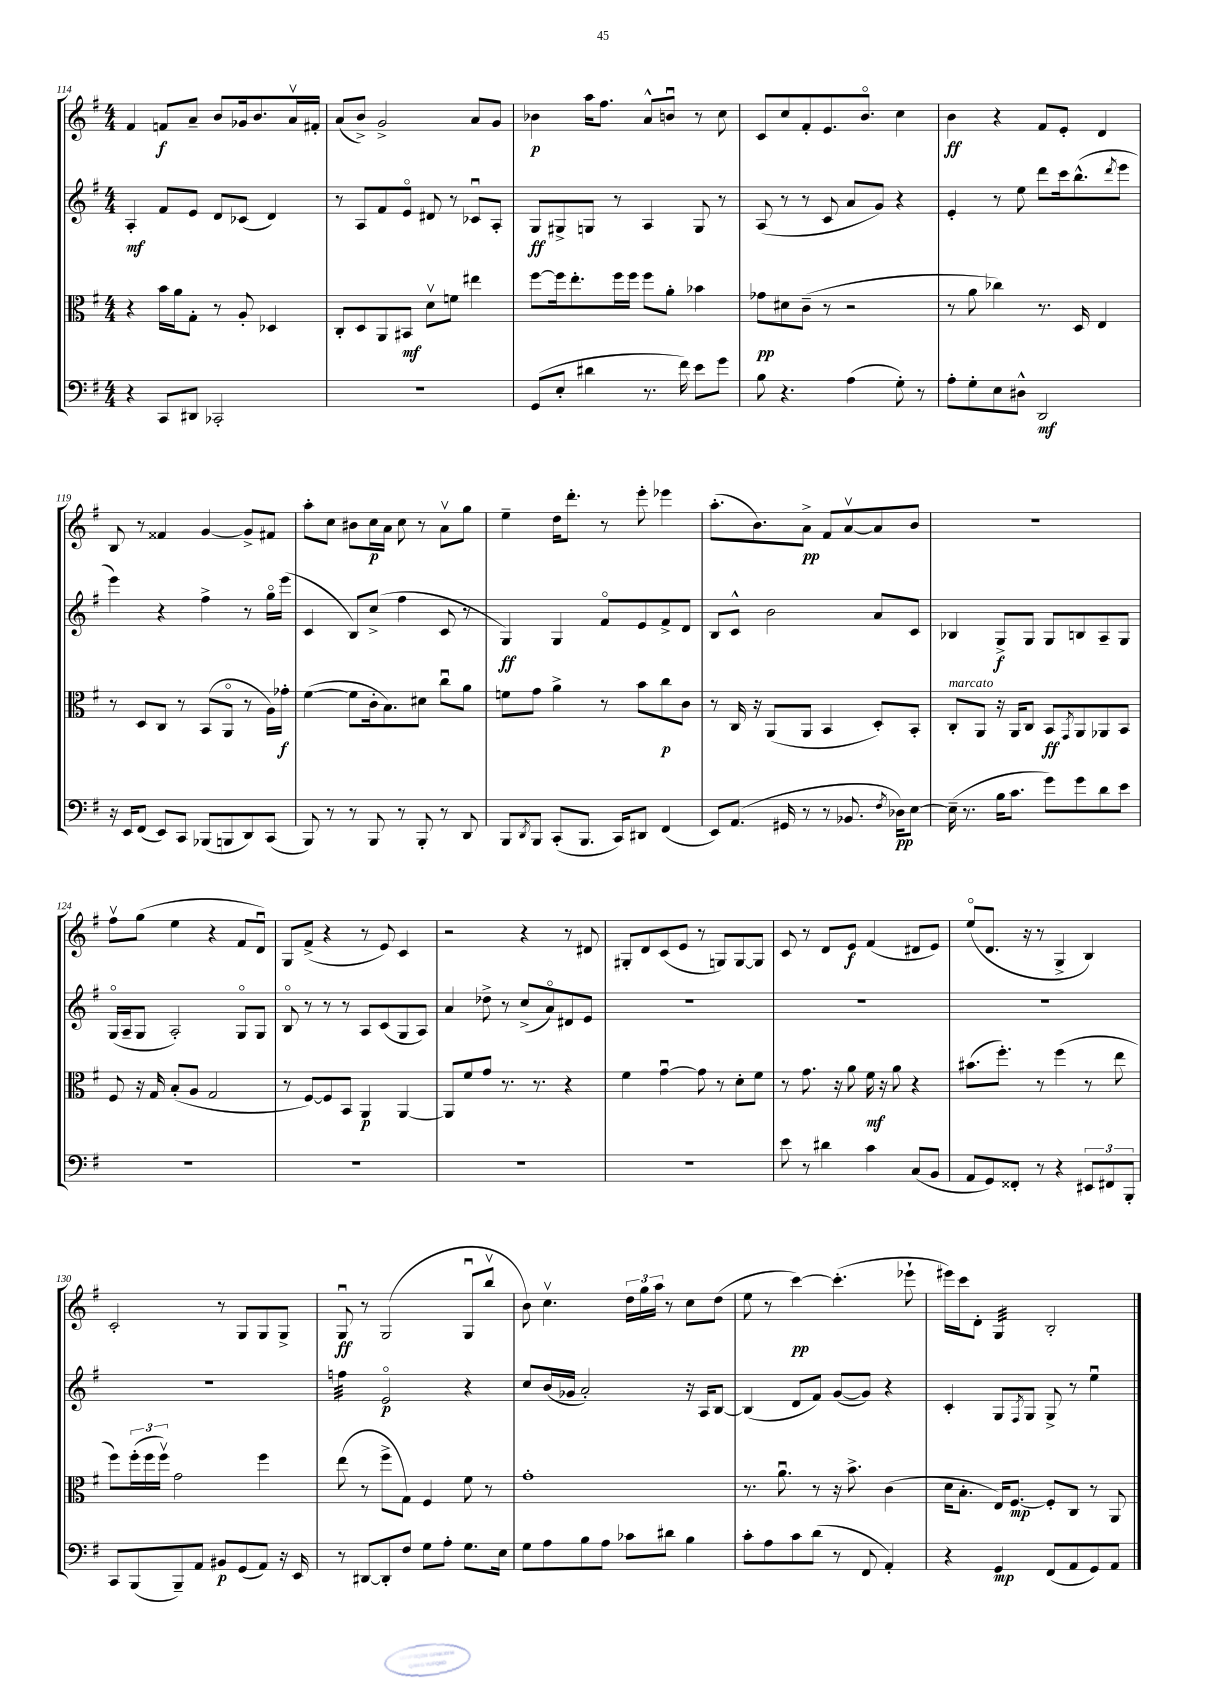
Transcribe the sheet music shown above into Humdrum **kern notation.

**kern	**kern	**kern	**kern
*staff4	*staff3	*staff2	*staff1
*clefF4	*clefC3	*clefG2	*clefG2
*k[f#]	*k[f#]	*k[f#]	*k[f#]
*M4/4	*M4/4	*M4/4	*M4/4
4r	4r	4A'	4f#
8CC	16b	8f#	8f
.	16a	.	.
8DD#	8G'	8e	8a~
2CC-'	8r	8d	8b
.	8A'	(8c-	16g-
.	.	.	8.b
.	4D-	4d)	.
.	.	.	16av
.	.	.	16f#'
=	=	=	=
1r	8C'	8r	(8a
.	8D	8A	8b^)
.	8AA	8f#	2g^
.	8BB#	8eo	.
.	8dv	8d#	.
.	8f	8r	.
.	4ee#	8c-u	8a
.	.	8A'	8g
=	=	=	=
(8GG	[8ff#	8G	4b-
8E'	16ff#]	8G#^	.
.	8.ee'	.	.
4d#	.	8G	16aa
.	.	.	8.ff#
.	16ff#	8r	.
.	16ff#	.	.
8.r	8ff#	4A	8a^^
.	8a'	.	8bu
16f#)	.	.	.
8e	4b-	8G	8r
8g	.	8r	8cc
=	=	=	=
8B	8g-	(8A	8c
4.r	8d#	8r	8cc
.	(8c~	8r	8f#'
.	8r	8c	8.e
(4A	2r	8a	.
.	.	.	8.bo
.	.	8g)	.
8G')	.	4r	4cc
8r	.	.	.
=	=	=	=
8A'	8r	4e'	4b
8G'	8a	.	.
8E	4cc-)	8r	4r
8D#^^	.	8ee	.
2DD	8.r	8ddd	8f#
.	.	16ccc	8e'
.	16D	(8.bb^^	.
.	4E	.	4d
.	.	8qddd	.
.	.	8eee	.
=	=	=	=
16r	8r	4eee)	8B
16EE	.	.	.
(8FF#	8D	.	8r
8EE)	8C	4r	4f##
8CC	8r	.	.
(8BBB-	(8BB	4ff#^	[4g
8BBB	8AAo	.	.
8DD)	8r	8r	8g^]
(8CC	16A)	16ggo	8f#
.	16g-'	(16eee	.
=	=	=	=
8BBB)	([4f#	4c	8aa'
8r	.	.	8cc
8r	8f#]	8B)	8b#
8BBB	16c'	(8cc^	16cc
.	8.B)	.	16a
8r	.	4ff#	8cc
8BBB'	8d#	.	8r
8r	8ccu	8c	8av
8DD	8a	8r	8gg
=	=	=	=
8BBB	8f	4G)	4ee~
8qDD	.	.	.
8BBB	8g	.	.
(8CC'	4a^	4G	16dd
.	.	.	8.ddd'
8.BBB	.	.	.
.	8r	8f#o	8r
16CC)	.	.	.
8DD#	8b	8e	8eee'
(4FF#	8cc	8f#^	4eee-
.	8c	8d	.
=	=	=	=
8EE)	8r	8B	(8.aa'
(8.AA	16C	8c^^	.
.	16r	.	8.b)
.	(8AA	2b	.
16GG#	.	.	.
8r	8AA	.	8a^
8r	4BB	.	8f#
8.BB-	.	.	[8av
.	8D')	8a	8a]
8qF#	.	.	.
16D-)	.	.	.
[8E	8BB'	8c	8b
=	=	=	=
(16E~]	8C'	4B-	1r
8.r	.	.	.
.	8AA	.	.
16B	16r	8G^	.
8.c	16AA	.	.
.	8C	8G	.
8g)	8BB	8G	.
.	8qGG	.	.
8g	8AA	8B	.
8d	8AA-	8A~	.
8e	8BB	8G	.
=	=	=	=
1r	8F#	(16Go	8ff#v
.	.	16A~	.
.	16r	8G	(8gg
.	16G	.	.
.	(8B'	2A')	4ee
.	8A	.	.
.	2G	.	4r
.	.	8Go	8f#
.	.	8G	8du)
=	=	=	=
1r	8r	8Bo	8G
.	[8F#)	8r	(8f#^
.	8F#]	8r	4r
.	8BB	8r	.
.	4AA	8A	8r
.	.	(8c	8e)
.	[4AA	8G	4c
.	.	8A)	.
=	=	=	=
1r	8AA]	4a	2r
.	8f#	.	.
.	8g	8dd-^	.
.	8.r	8r	.
.	.	(8cc^	4r
.	8.r	.	.
.	.	8ao)	.
.	4r	8d#	8r
.	.	8e	8d#
=	=	=	=
1r	4f#	1r	8G#'
.	.	.	8d
.	[4gu	.	(8c
.	.	.	8e
.	8g]	.	8r
.	8r	.	8G)
.	8d'	.	[8G
.	8f#	.	8G]
=	=	=	=
8e	8r	1r	8c
8r	8.g	.	8r
4d#	.	.	8d
.	16r	.	.
.	8a	.	8e
4c	16f#	.	(4f#
.	16r	.	.
.	8a	.	.
(8C	4r	.	8d#
8BB	.	.	8e)
=	=	=	=
8AA	(8.b#	1r	(8eeo
8GG)	.	.	8.d
.	8.ff#')	.	.
8FF##'	.	.	.
.	.	.	16r
8r	8r	.	8r
4r	(4ff#	.	4G^
12EE#	8r	.	4B)
12FF#	.	.	.
.	8ee	.	.
12BBB'	.	.	.
=	=	=	=
8CC	8ff#)	1r	2c'
(8BBB	(24ff#'	.	.
.	24ff#	.	.
.	24ff#v)	.	.
8BBB~)	2g	.	.
8AA	.	.	.
8BB#	.	.	8r
(8GG	.	.	8G
8AA)	4ff#	.	8G
16r	.	.	8G^
16EE	.	.	.
=	=	=	=
8r	(8ee	4ff	8Gu
[8DD#	8r	.	8r
8DD#']	8ff#^	2eo	(2G
8F#	8G)	.	.
8G	4F#	.	.
8A'	.	.	.
8.G	8f#	4r	8Gu
.	8r	.	8bbv
16E	.	.	.
=	=	=	=
8G	1g'	8cc	8b)
8A	.	(16b	4.ccv
.	.	16g-	.
8B	.	2a')	.
8A	.	.	.
8c-	.	.	24dd
.	.	.	24gg
.	.	.	24aa
8d#	.	.	8r
4B	.	16r	8cc
.	.	16A	.
.	.	[8B	(8dd
=	=	=	=
8c'	8.r	(4B]	8ee
8A	.	.	8r
.	8.au	.	.
8c	.	8d	[4ccc)
(8d	8r	8f#)	.
8r	16r	([8g	(4.ccc']
.	8.b^	.	.
8FF#	.	8g])	.
4AA')	(4c	4r	.
.	.	.	8eee-`
=	=	=	=
4r	16d	4c'	16eee#)
.	8.B'	.	16ccc
.	.	.	8d'
4GG	16E)	8G	4G
.	[8.F#	.	.
.	.	8qF#	.
.	.	8G	.
(8FF#	8F#']	8G^	2B'
8AA	8C	8r	.
8GG)	8r	4eeu	.
8AA	8AA	.	.
==	==	==	==
*-	*-	*-	*-
